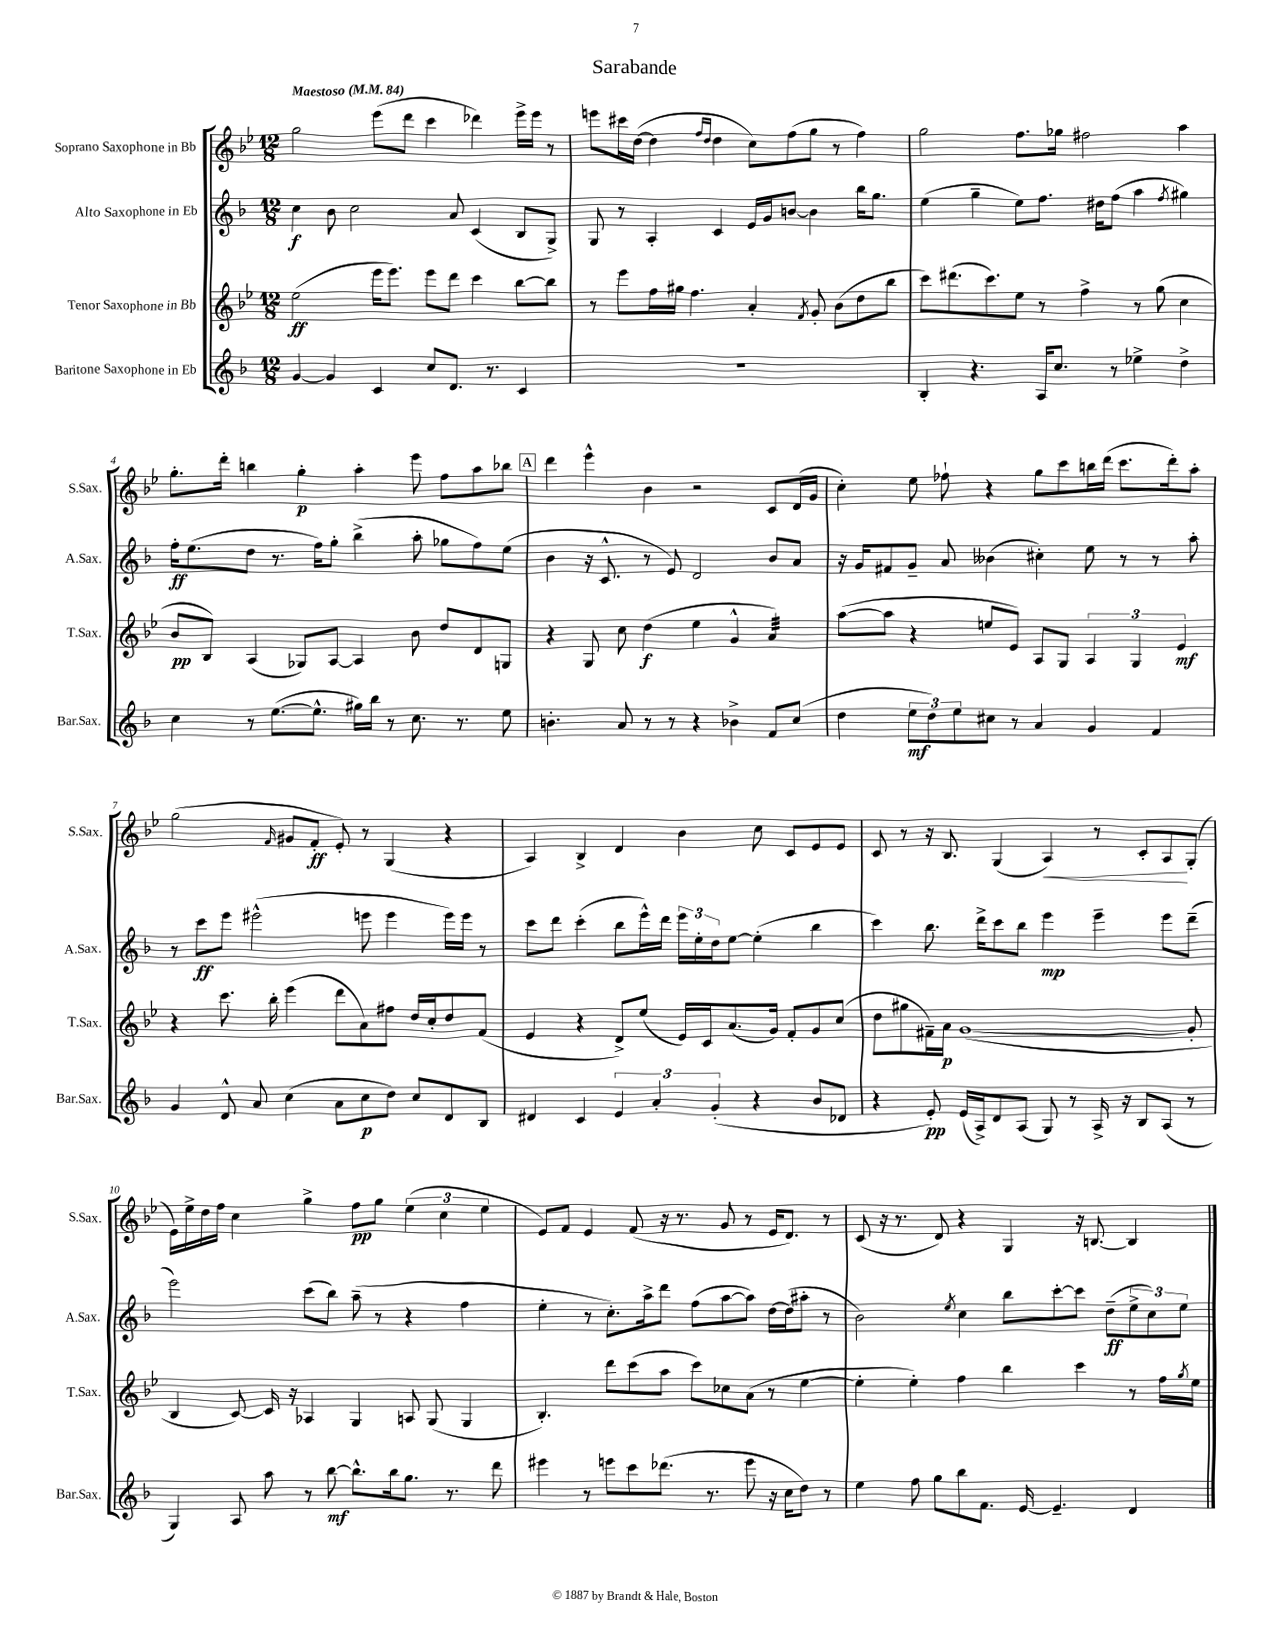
\header { title = "Sarabande" }
<<
\new StaffGroup <<
\new Staff = "s0" \with { instrumentName = "Soprano Saxophone in Bb" shortInstrumentName = "S.Sax." } {
    \clef treble \key bes \major \numericTimeSignature \time 12/8 \tempo "Maestoso" 4 = 84
    g''2 ees'''8( d'''8 c'''4 des'''4) ees'''16-> ees'''16 r8 |
    e'''8 cis'''16 d''16~( d''4 \grace { f''16 d''16 } d''4 c''8) f''8( g''8 r8 f''4) |
    g''2 f''8. ges''16 fis''2 a''4 |
    g''8.-. d'''16-. b''4 g''4-.\p a''4-. ees'''8 f''8 a''8 bes''8 |
    \mark \markup { \box "A" } d'''4 ees'''4-^ bes'4 r2 c'8 d'16( g'16 |
    c''4-.) ees''8 fes''8-! r4 g''8 c'''8 b''16 d'''16( c'''8. d'''16-.) a''8-. |
    g''2( \grace { f'16 } gis'8 f'8-.\ff ees'8-.) r8 g4( r4 |
    a4) bes4-> d'4 bes'4 c''8 c'8 ees'8 ees'8 |
    c'8 r8 r16 bes8. g4( a4\<) r8 c'8-. a8\! g8-.( |
    ees'16) ees''16-> d''16 f''16 c''4 g''4-> f''8\pp g''8 \tuplet 3/2 { ees''4( c''4 ees''4 } |
    ees'8) f'8 ees'4 f'8( r16 r8. g'8 r8 ees'16 d'8.) r8 |
    c'8( r16 r8. d'8) r4 g4 r16 b8.~ b4 \bar "|." |
}
\new Staff = "s1" \with { instrumentName = "Alto Saxophone in Eb" shortInstrumentName = "A.Sax." } {
    \clef treble \key f \major \numericTimeSignature \time 12/8
    c''4\f bes'8 c''2 a'8 c'4( bes8 g8->) |
    g8 r8 a4-. c'4 e'16 g'16 b'8~ b'4 bes''16 g''8. |
    e''4( g''4-- e''8) f''8. dis''16 f''8( a''4 \acciaccatura { f''8 } gis''4) |
    f''16-.\ff e''8.( d''8 r8. f''16) g''8-. bes''4->( a''8-. ges''8 f''8) e''8( |
    \mark \markup { \box "A" } bes'4 r16 c'8.-^ r8 e'8) d'2 bes'8 a'8 |
    r16 g'16 fis'8 g'8-- a'8 beses'4( cis''4-.) e''8 r8 r8 a''8-. |
    r8 c'''8\ff e'''8 eis'''2-^( e'''8 e'''4 e'''16) e'''16 r8 |
    c'''8 d'''8 c'''4-.( bes''8 e'''16-^) d'''16 \tuplet 3/2 { e'''16 e''16-. d''16 } e''8~ e''4-.( bes''4 |
    c'''4) bes''8. d'''16-> c'''8 bes''8 e'''4\mp e'''4-- e'''8 d'''8--( |
    e'''2) c'''8( bes''8) a''8--( r8 r4 f''4 |
    e''4-. r8 c''8.-.) a''16-> d'''8 f''8( a''8~ a''8) d''16~ d''16( ais''8-. r8 |
    bes'2) \acciaccatura { e''8 } c''4 bes''8 c'''8~-. c'''8 d''8--\ff( \tuplet 3/2 { e''8-> c''8) e''8 } \bar "|." |
}
\new Staff = "s2" \with { instrumentName = "Tenor Saxophone in Bb" shortInstrumentName = "T.Sax." } {
    \clef treble \key bes \major \numericTimeSignature \time 12/8
    ees''2\ff( ees'''16 ees'''8.) ees'''8 d'''8 c'''4 bes''8~ bes''8 |
    r8 ees'''8 f''16 gis''16 f''4. a'4-. \acciaccatura { f'8 } g'8-. bes'8( d''8 bes''8 |
    c'''8) dis'''8.( c'''8.) ees''8 r8 f''4-> r8 g''8( c''4 |
    bes'8\pp bes8) a4( ges8) a8~ a4 bes'8 d''8 d'8 g8 |
    \mark \markup { \box "A" } r4 g8 c''8 d''4\f( ees''4 g'4-^ a'4:32) |
    a''8~( a''8 r4 e''8 ees'8) a8 g8 \tuplet 3/2 { a4 g4 ees'4\mf } |
    r4 c'''8. bes''16-. ees'''4( d'''8 a'8) fis''8 d''16 c''16-. d''8 f'8( |
    ees'4 r4 d'8->) ees''8( ees'16) c'16 a'8.( g'16) f'8-. g'8 c''8( |
    d''8 gis''8 fis'16--) a'16\p g'1~( g'8-. |
    bes4 c'8~) c'16 r16 aes4 g4 a8 g8( g4 |
    bes4.-.) d'''8 c'''8( a''8 c'''8) ces''8 a'8( r8 ees''4~ |
    ees''4-. ees''4-.) f''4 bes''4 c'''4 r8 f''16 \acciaccatura { g''8 } ees''16 \bar "|." |
}
\new Staff = "s3" \with { instrumentName = "Baritone Saxophone in Eb" shortInstrumentName = "Bar.Sax." } {
    \clef treble \key f \major \numericTimeSignature \time 12/8
    g'4~ g'4 c'4 c''8 d'8. r8. c'4 |
    R1. |
    bes4-. r4. a16 c''8. r8 ees''4-> d''4-> |
    c''4 r8 e''8.~( e''8.-^ gis''16) bes''16 r8 c''8. r8. e''8 |
    \mark \markup { \box "A" } b'4.-. a'8 r8 r8 r4 bes'4-> f'8 c''8( |
    d''4 \tuplet 3/2 { e''8\mf d''8) e''8 } cis''8 r8 a'4 g'4 f'4 |
    g'4 d'8-^ a'8 c''4( a'8 c''8\p d''8) c''8 d'8 bes8 |
    dis'4 c'4 \tuplet 3/2 { e'4 a'4-. g'4-.( } r4 bes'8 des'8 |
    r4 e'8-.\pp) e'16( a16->) d'8 a8( g8) r8 a16-> r16 bes8 a8( r8 |
    g4) a8 a''8 r8 bes''8~\mf bes''8.-^ bes''16 g''8. r8. d'''8 |
    eis'''4 r8 e'''8 c'''8 des'''8.( r8. e'''8 r16 c''16 d''8) r8 |
    e''4 f''8 g''8 bes''8 f'8. e'16~ e'4.-- d'4 \bar "|." |
}
>>
>>
